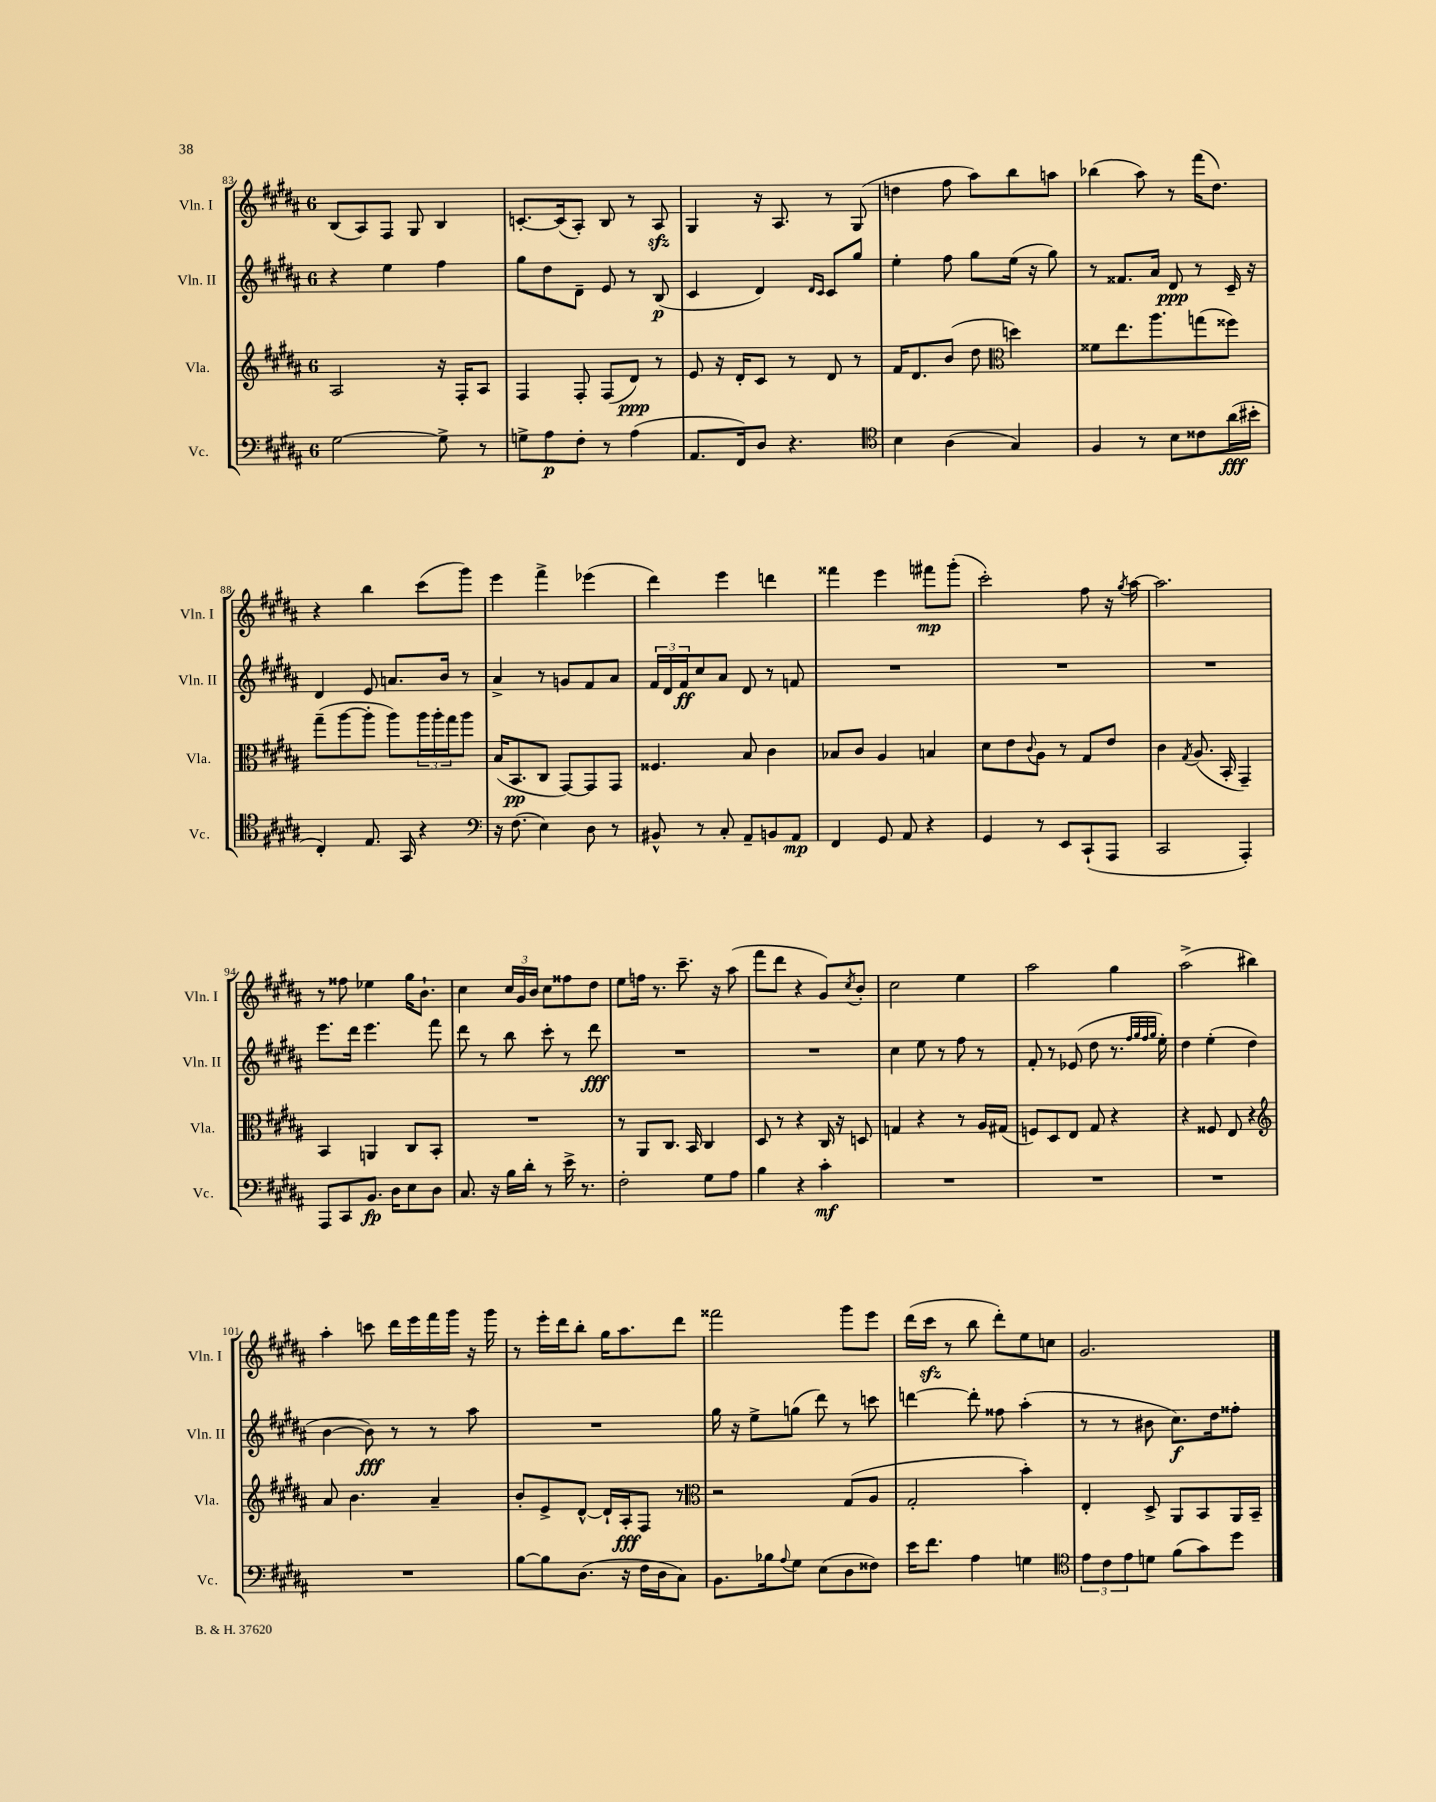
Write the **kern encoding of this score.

**kern	**dynam	**kern	**dynam	**kern	**dynam	**kern	**dynam
*part4	*part4	*part3	*part3	*part2	*part2	*part1	*part1
*staff4	*staff4	*staff3	*staff3	*staff2	*staff2	*staff1	*staff1
*I"Vc.	*	*I"Vla.	*	*I"Vln. II	*	*I"Vln. I	*
*I'Vc.	*	*I'Vla.	*	*I'Vln. II	*	*I'Vln. I	*
*clefF4	*	*clefG2	*	*clefG2	*	*clefG2	*
*k[f#c#g#d#a#]	*	*k[f#c#g#d#a#]	*	*k[f#c#g#d#a#]	*	*k[f#c#g#d#a#]	*
*M6/8	*	*M6/8	*	*M6/8	*	*M6/8	*
=83	=83	=83	=83	=83	=83	=83	=83
[2G#\	.	2A#/	.	4r	.	(8B/L	.
.	.	.	.	.	.	8A#/)	.
.	.	.	.	4ee\	.	8F#/J	.
.	.	.	.	.	.	8G#/	.
8G#^\]	.	16r	.	4ff#\	.	4B/	.
.	.	16F#'/KL	.	.	.	.	.
8r	.	8A#/J	.	.	.	.	.
=84	=84	=84	=84	=84	=84	=84	=84
8Gn^\L	.	4F#/	.	8gg#\L	.	[8.cn'/L	.
8A#\	p	.	.	8dd#\	.	.	.
.	.	.	.	.	.	(16c/k]	.
8F#'\J	.	8F#'/	.	8d#~\J	.	8A#'/J)	.
8r	.	(8F#/L	.	8e/	.	8B/	.
(4A#\	.	8d#/J)	ppp	8r	.	8r	.
.	.	8r	.	(8B/	p	8A#zz/	.
=85	=85	=85	=85	=85	=85	=85	=85
8.AA#/L	.	8e/	.	4c#/	.	4G#/	.
.	.	16r	.	.	.	.	.
16FF#/k)	.	16d#'/KL	.	.	.	.	.
8D#/J	.	8c#/J	.	4d#/)	.	16r	.
.	.	.	.	.	.	8.A#/	.
4.r	.	8r	.	.	.	.	.
.	.	.	.	16qqd#/LL	.	.	.
.	.	.	.	16qqc#/JJ	.	.	.
.	.	8d#/	.	8c#/L	.	8r	.
.	.	8r	.	8gg#/J	.	(8G#/	.
=86	=86	=86	=86	=86	=86	=86	=86
*clefC4	*	*	*	*	*	*	*
4B\	.	16f#/KL	.	4ee'\	.	4ddn\	.
.	.	8.d#/	.	.	.	.	.
(4A#\	.	(8b/J	.	8ff#\	.	8ff#\	.
.	.	8dd#\	.	8gg#\L	.	8aa#\L)	.
*	*	*clefC3	*	*	*	*	*
4G#/)	.	4ddn\)	.	(16ee\Jk	.	8bb\	.
.	.	.	.	16r	.	.	.
.	.	.	.	8gg#\)	.	8aan\J	.
=87	=87	=87	=87	=87	=87	=87	=87
4F#/	.	8f##X\L	.	8r	.	(4bb-X\	.
.	.	8.ee\	.	8.f##X/L	.	.	.
8r	.	.	.	.	.	8aa#\)	.
.	.	8.aa#\	.	16a#/Jk	.	.	.
8B\L	.	.	.	8d#/	ppp	8r	.
8c##X\	.	(8ggn\	.	8r	.	(16fff#\KL	.
.	.	.	.	.	.	8.dd#\J)	.
(16a#\L	fff	8ff##X\J)	.	16c#~/	.	.	.
16b#X'\JJ	.	.	.	16r	.	.	.
!!LO:LB:g=z
=88	=88	=88	=88	=88	=88	=88	=88
4C#'/)	.	(8gg#~\L	.	4d#/	.	4r	.
.	.	[8aa#\	.	.	.	.	.
8.E/	.	8aa#'\J]	.	8e/	.	4bb\	.
.	.	8aa#\L)	.	8.an/L	.	.	.
16GG#/	.	.	.	.	.	.	.
4r	.	24aa#\L	.	.	.	(8ccc#\L	.
.	.	24aa#'\	.	.	.	.	.
.	.	.	.	16b/Jk	.	.	.
.	.	24gg#\J	.	.	.	.	.
.	.	8aa#\J	.	8r	.	8ggg#\J)	.
=89	=89	=89	=89	=89	=89	=89	=89
*clefF4	*	*	*	*	*	*	*
16r	.	(16B/KL	.	4a#^/	.	4eee\	.
(8.F#\	.	8.BB/	pp	.	.	.	.
4E\)	.	8C#/J	.	8r	.	4fff#^\	.
.	.	[8GG#/L)	.	8gn/L	.	.	.
8D#\	.	8GG#/]	.	8f#/	.	(4eee-X\	.
8r	.	8GG#/J	.	8a#/J	.	.	.
=90	=90	=90	=90	=90	=90	=90	=90
8BB#X^^/	.	4.F##X/	.	24f#/LL	.	4ddd#\)	.
.	.	.	.	24d#/	.	.	.
.	.	.	.	24f#/J	ff	.	.
8r	.	.	.	8cc#/	.	.	.
8C#'/	.	.	.	8a#/J	.	4eee\	.
8AA#~/L	.	8B/	.	8d#/	.	.	.
8BBn/	.	4c#\	.	8r	.	4dddn\	.
8AA#/J	mp	.	.	8fn/	.	.	.
=91	=91	=91	=91	=91	=91	=91	=91
4FF#/	.	8B-X/L	.	2.r	.	4fff##X\	.
.	.	8c#/J	.	.	.	.	.
8GG#/	.	4A#/	.	.	.	4eee\	.
8AA#/	.	.	.	.	.	.	.
4r	.	4Bn/	.	.	.	8fff#X\L	mp
.	.	.	.	.	.	(8ggg#'\J	.
=92	=92	=92	=92	=92	=92	=92	=92
4GG#/	.	8d#\L	.	2.r	.	2ccc#'\)	.
.	.	8e\	.	.	.	.	.
.	.	8qqc#/	.	.	.	.	.
8r	.	8A#\J	.	.	.	.	.
8EE/L	.	8r	.	.	.	.	.
(8CC#`/	.	8G#/L	.	.	.	8ff#\	.
8AAA#/J	.	8e/J	.	.	.	16r	.
.	.	.	.	.	.	8qgg#/	.
.	.	.	.	.	.	[16aa#\	.
=93	=93	=93	=93	=93	=93	=93	=93
2CC#/	.	4c#\	.	2.r	.	2.aa#\]	.
.	.	8qG#/	.	.	.	.	.
.	.	(8.A#/	.	.	.	.	.
.	.	16BB'/	.	.	.	.	.
4AAA#'/)	.	4GG#~/)	.	.	.	.	.
!!LO:LB:g=z
=94	=94	=94	=94	=94	=94	=94	=94
8AAA#/L	.	4BB/	.	8.eee\L	.	8r	.
8CC#/	.	.	.	.	.	8ff##X\	.
.	.	.	.	16ddd#\Jk	.	.	.
8.BB/J	fp	4AAn/	.	4.eee\	.	4ee-X\	.
16D#\KL	.	.	.	.	.	.	.
8E\	.	8C#/L	.	.	.	16gg#\KL	.
.	.	.	.	.	.	8.b`\J	.
8D#\J	.	8BB'/J	.	8fff#\	.	.	.
=95	=95	=95	=95	=95	=95	=95	=95
8.C#/	.	2.r	.	8ddd#\	.	4cc#\	.
.	.	.	.	8r	.	.	.
16r	.	.	.	.	.	.	.
16B\LL	.	.	.	8bb\	.	24cc#/LL	.
.	.	.	.	.	.	24g#/	.
16d#'\JJ	.	.	.	.	.	.	.
.	.	.	.	.	.	24b/JJ	.
8r	.	.	.	8ccc#'\	.	8cc#\L	.
16e^\	.	.	.	8r	.	8ff##X\	.
8.r	.	.	.	.	.	.	.
.	.	.	.	8ddd#\	fff	8dd#\J	.
=96	=96	=96	=96	=96	=96	=96	=96
2F#'\	.	8r	.	2.r	.	8ee\L	.
.	.	8AA#/L	.	.	.	16ffn\Jk	.
.	.	.	.	.	.	8.r	.
.	.	8.C#/J	.	.	.	.	.
.	.	.	.	.	.	8.ccc#~\	.
.	.	16BB/	.	.	.	.	.
8G#\L	.	4C#/	.	.	.	.	.
.	.	.	.	.	.	16r	.
8A#\J	.	.	.	.	.	(8aa#\	.
=97	=97	=97	=97	=97	=97	=97	=97
4B\	.	8D#/	.	2.r	.	8fff#\L	.
.	.	8r	.	.	.	8ddd#\J	.
4r	.	4r	.	.	.	4r	.
4c#'\	mf	16C#/	.	.	.	8g#/L)	.
.	.	16r	.	.	.	.	.
.	.	.	.	.	.	8qcc#/	.
.	.	8Dn/	.	.	.	8b'/J	.
=98	=98	=98	=98	=98	=98	=98	=98
2.r	.	4Gn/	.	4cc#\	.	2cc#\	.
.	.	4r	.	8ee\	.	.	.
.	.	.	.	8r	.	.	.
.	.	8r	.	8ff#\	.	4ee\	.
.	.	16A#/LL	.	8r	.	.	.
.	.	(16G#X/JJ	.	.	.	.	.
=99	=99	=99	=99	=99	=99	=99	=99
2.r	.	8Fn/L)	.	8f#'/	.	2aa#\	.
.	.	8D#/	.	8r	.	.	.
.	.	8E/J	.	(8e-X/	.	.	.
.	.	8G#/	.	8dd#\	.	.	.
.	.	4r	.	8.r	.	4gg#\	.
.	.	.	.	32qqff#/LLL	.	.	.
.	.	.	.	32qqgg#/	.	.	.
.	.	.	.	32qqff#/	.	.	.
.	.	.	.	32qqgg#/JJJ	.	.	.
.	.	.	.	16ee'\)	.	.	.
=100	=100	=100	=100	=100	=100	=100	=100
2.r	.	4r	.	4dd#\	.	(2aa#^\	.
.	.	8F##X/	.	(4ee'\	.	.	.
.	.	8E/	.	.	.	.	.
.	.	4r	.	4dd#\	.	4bb#X\)	.
!!LO:LB:g=z
=101	=101	=101	=101	=101	=101	=101	=101
*	*	*clefG2	*	*	*	*	*
2.r	.	8a#/	.	[4b\	.	4aa#'\	.
.	.	4.b\	.	.	.	.	.
.	.	.	.	8b\])	fff	8cccn\	.
.	.	.	.	8r	.	16ddd#\LL	.
.	.	.	.	.	.	16eee\	.
.	.	4a#~/	.	8r	.	16fff#\	.
.	.	.	.	.	.	16ggg#\JJ	.
.	.	.	.	8aa#\	.	16r	.
.	.	.	.	.	.	16ggg#\	.
=102	=102	=102	=102	=102	=102	=102	=102
[8B\L	.	8b'/L	.	2.r	.	8r	.
8B\]	.	8e^/	.	.	.	16eee'\LL	.
.	.	.	.	.	.	16ddd#\J	.
(8.D#\J	.	[8d#^^/J	.	.	.	8bb'\J	.
.	.	16d#`/LL]	.	.	.	16gg#\KL	.
16r	.	16A#'/J	fff	.	.	8.aa#\	.
16F#\LL	.	8F#/J	.	.	.	.	.
16D#\J	.	.	.	.	.	.	.
8C#\J)	.	8r	.	.	.	8ddd#\J	.
=103	=103	=103	=103	=103	=103	=103	=103
*	*	*clefC3	*	*	*	*	*
8.BB\L	.	2r	.	16gg#\	.	2fff##X\	.
.	.	.	.	16r	.	.	.
.	.	.	.	8ee^\L	.	.	.
16B-X\k	.	.	.	.	.	.	.
8qqA#/	.	.	.	.	.	.	.
8G#\J	.	.	.	(8ggn\J	.	.	.
(8E\L	.	.	.	8ddd#\)	.	.	.
8D#\	.	(8G#/L	.	8r	.	8ggg#\L	.
8F##X\J)	.	8A#/J	.	8cccn\	.	8eee\J	.
=104	=104	=104	=104	=104	=104	=104	=104
16e\KL	.	2G#'/	.	[4dddn\	.	(16ddd#\LL	.
8.f#\J	.	.	.	.	.	16ccc#zz\JJ	.
.	.	.	.	.	.	8r	.
4A#\	.	.	.	8ddd'\]	.	8bb\	.
.	.	.	.	8ff##X\	.	8ddd#'\L)	.
4Gn\	.	4b'\)	.	(4aa#'\	.	8ee\	.
.	.	.	.	.	.	8ccn\J	.
=105	=105	=105	=105	=105	=105	=105	=105
*clefC4	*	*	*	*	*	*	*
12e\L	.	4E'/	.	8r	.	2.g#/	.
12c#\	.	.	.	.	.	.	.
.	.	.	.	8r	.	.	.
12e\	.	.	.	.	.	.	.
8dn\J	.	8D#^/	.	8b#X\	.	.	.
(8f#\L	.	8AA#/L	.	8.cc#\L)	f	.	.
8g#\)	.	8BB/	.	.	.	.	.
.	.	.	.	16dd#\k	.	.	.
8dd#\J	.	16AA#/L	.	8ff##X'\J	.	.	.
.	.	16BB~/JJ	.	.	.	.	.
==	==	==	==	==	==	==	==
*-	*-	*-	*-	*-	*-	*-	*-
